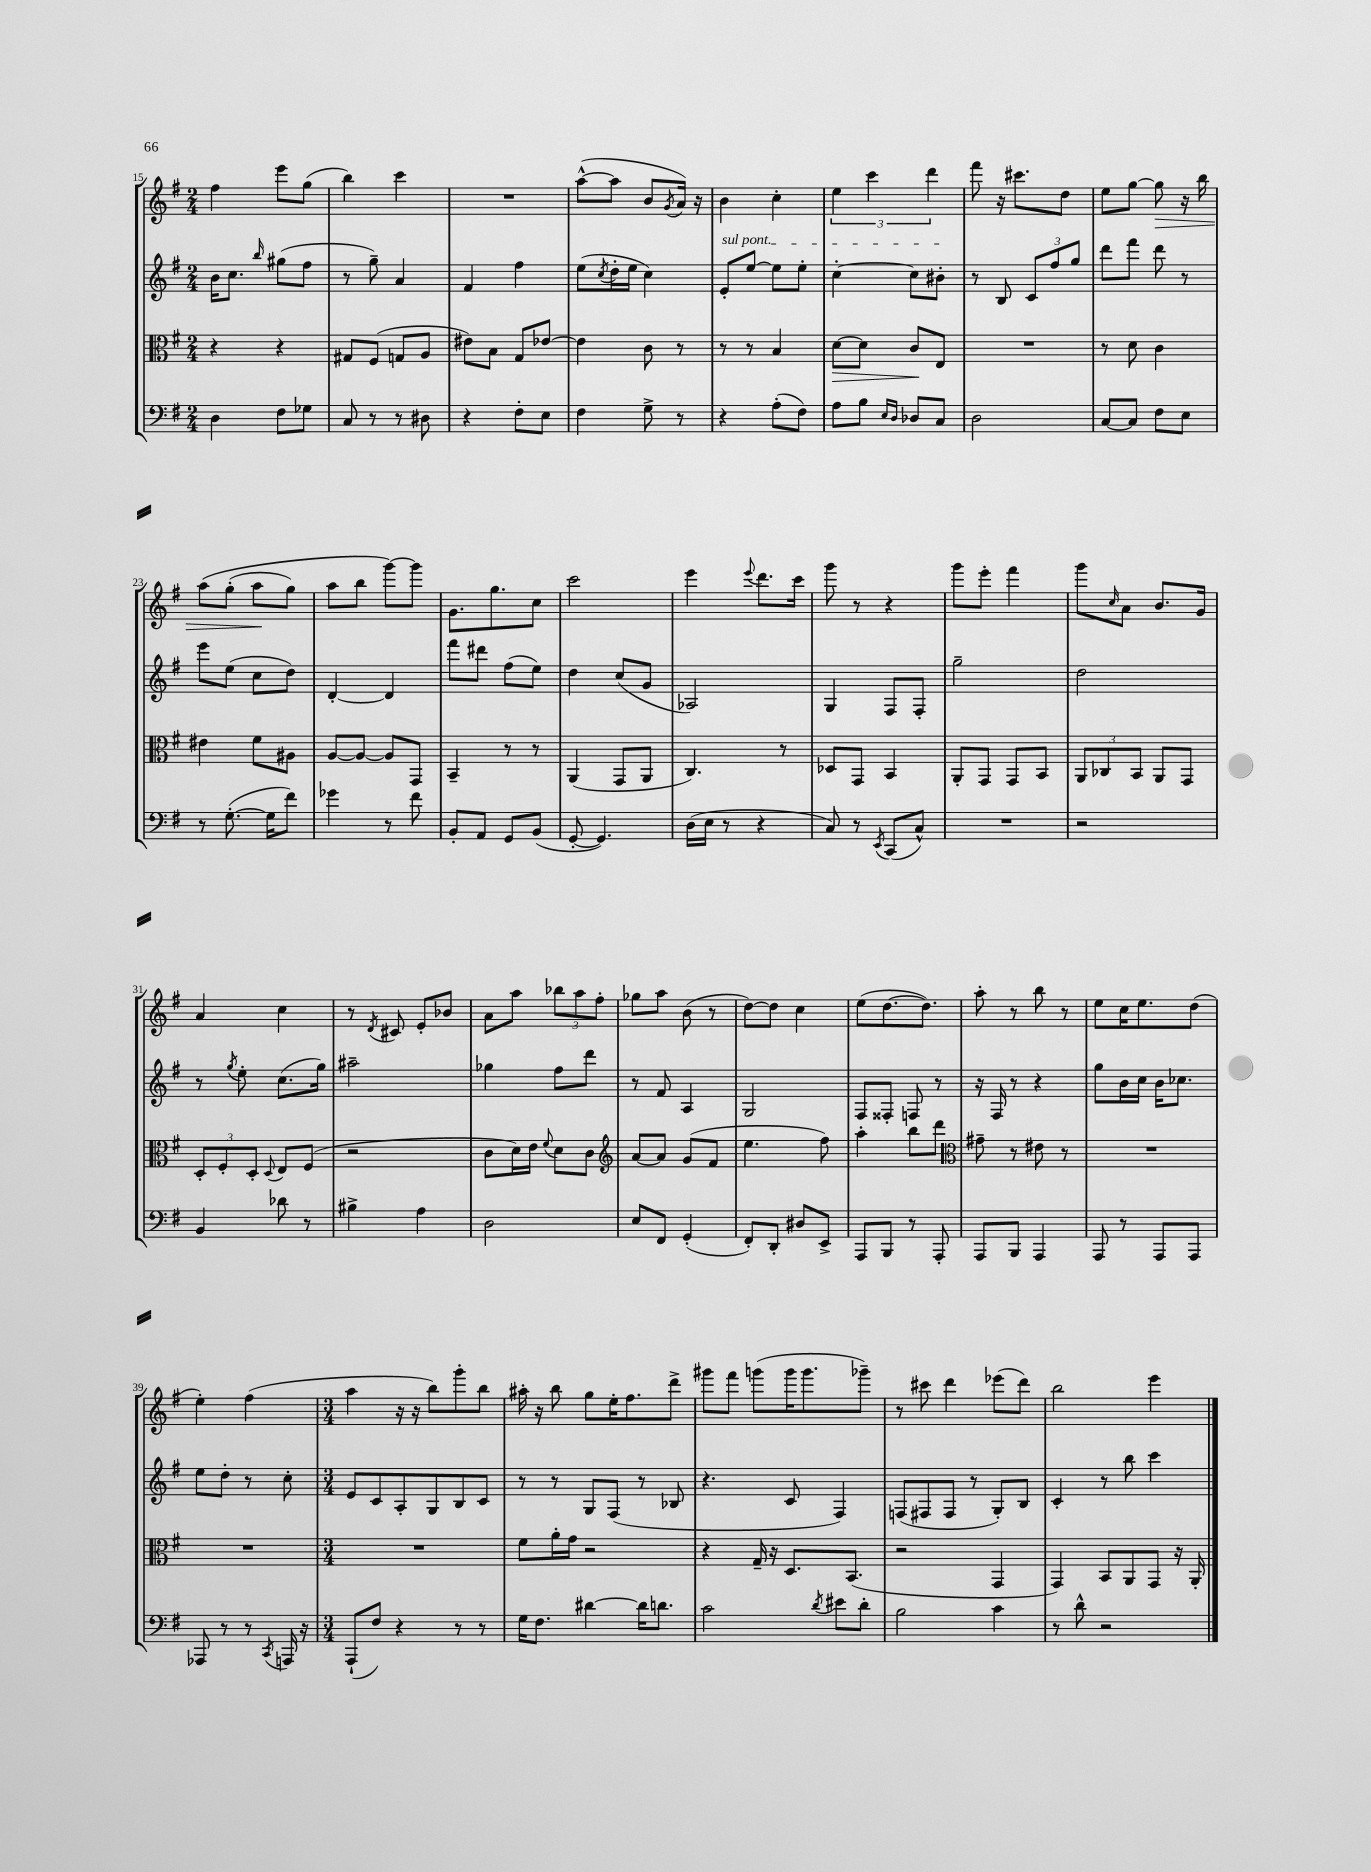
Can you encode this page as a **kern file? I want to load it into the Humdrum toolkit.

**kern	**kern	**dynam	**kern	**kern	**dynam
*part4	*part3	*part3	*part2	*part1	*part1
*staff4	*staff3	*staff3	*staff2	*staff1	*staff1
*clefF4	*clefC3	*	*clefG2	*clefG2	*
*k[f#]	*k[f#]	*	*k[f#]	*k[f#]	*
*M2/4	*M2/4	*	*M2/4	*M2/4	*
=15	=15	=15	=15	=15	=15
4D\	4r	.	16b\KL	4ff#\	.
.	.	.	8.cc\J	.	.
.	.	.	16qqbb/	.	.
8F#\L	4r	.	(8gg#X\L	8eee\L	.
8G-X\J	.	.	8ff#\J	(8gg\J	.
=16	=16	=16	=16	=16	=16
8C/	8G#X/L	.	8r	4bb\)	.
8r	(8F#/J	.	8gg~\)	.	.
8r	8Gn/L	.	4a/	4ccc\	.
8D#X\	8A/J	.	.	.	.
=17	=17	=17	=17	=17	=17
4r	8e#X\L)	.	4f#/	2r	.
.	8B\J	.	.	.	.
8F#'\L	8G/L	.	4ff#\	.	.
8E\J	[8e-X/J	.	.	.	.
=18	=18	=18	=18	=18	=18
4F#\	4e-\]	.	(8ee\L	([8aa^^\L	.
.	.	.	8qcc/	.	.
.	.	.	16dd'\L	8aa\J]	.
.	.	.	16ee\JJ	.	.
8G^\	8c\	.	4cc\)	8b/L	.
.	.	.	.	8qg/	.
8r	8r	.	.	16a/Jk)	.
.	.	.	.	16r	.
=19	=19	=19	=19	=19	=19
!	!	!	!LO:TX:a:i:t=sul pont.	!	!
4r	8r	.	8e'/L	4b\	.
.	8r	.	[8ee/J	.	.
(8A'\L	4B/	.	8ee\L]	4cc'\	.
8F#\J)	.	.	8ee'\J	.	.
=20	=20	=20	=20	=20	=20
!	!	!LO:HP:b	!	!	!
8A\L	[8d\L	>	[4cc'\	6ee\	.
8B\J	8d\J]	.	.	.	.
.	.	.	.	6ccc\	.
16qqE/LL	.	.	.	.	.
16qqD/JJ	.	.	.	.	.
8D-X/L	8c/L	.	8cc\L]	.	.
.	.	.	.	6ddd\	.
8C/J	8E/J	]	8b#X'\J	.	.
=21	=21	=21	=21	=21	=21
2D\	2r	.	8r	8fff#\	.
.	.	.	8B/	16r	.
.	.	.	.	8.ccc#X\L	.
.	.	.	12c/L	.	.
.	.	.	12ff#/	.	.
.	.	.	.	8dd\J	.
.	.	.	12gg/J	.	.
=22	=22	=22	=22	=22	=22
[8C/L	8r	.	8ddd\L	8ee\L	.
8C/J]	8d\	.	8fff#\J	[8gg\J	.
!	!	!	!	!	!LO:HP:b
8F#\L	4c\	.	8ddd\	8gg\]	>
8E\J	.	.	8r	16r	.
.	.	.	.	16bb\	.
!!LO:LB:g=z
=23	=23	=23	=23	=23	=23
8r	4e#X\	.	8eee\L	(8aa\L	.
([8.G'\	.	.	(8ee\J	(8gg'\J	.
.	8f#\L	.	8cc\L	8aa\L	.
16G\KL]	.	.	.	.	.
8f#\J)	8A#X\J	.	8dd\J)	8gg\J)	]
=24	=24	=24	=24	=24	=24
4g-X\	[8A/L	.	[4d'/	8aa\L	.
.	8A/J_	.	.	8bb\J	.
8r	8A/L]	.	4d/]	[8ggg\L)	.
8f#\	8GG/J	.	.	8ggg\J]	.
=25	=25	=25	=25	=25	=25
8BB'/L	4BB~/	.	8fff#\L	8.g\L	.
8AA/J	.	.	8ddd#X\J	.	.
.	.	.	.	8.gg\	.
8GG/L	8r	.	(8ff#\L	.	.
(8BB/J	8r	.	8ee\J)	8cc\J	.
=26	=26	=26	=26	=26	=26
[8GG'/	(4AA/	.	4dd\	2ccc\	.
4.GG/])	.	.	.	.	.
.	8GG/L	.	(8cc/L	.	.
.	8AA/J	.	8g/J	.	.
=27	=27	=27	=27	=27	=27
(16D\LL	4.C/)	.	2A-X/)	4eee\	.
16E\JJ	.	.	.	.	.
8r	.	.	.	.	.
.	.	.	.	8qqeee/	.
4r	.	.	.	8.ddd\L	.
.	8r	.	.	.	.
.	.	.	.	16ccc\Jk	.
=28	=28	=28	=28	=28	=28
8C/)	8D-X/L	.	4G/	8ggg\	.
8r	8GG/J	.	.	8r	.
8qEE/	.	.	.	.	.
(8CC/L	4BB/	.	8F#/L	4r	.
8C^^/J)	.	.	8F#'/J	.	.
=29	=29	=29	=29	=29	=29
2r	8AA'/L	.	2gg~\	8ggg\L	.
.	8GG/J	.	.	8eee'\J	.
.	8GG/L	.	.	4fff#\	.
.	8BB/J	.	.	.	.
=30	=30	=30	=30	=30	=30
2r	12AA/L	.	2dd\	8ggg\L	.
.	12C-X/	.	.	.	.
.	.	.	.	16qqcc/	.
.	.	.	.	8a\J	.
.	12BB/J	.	.	.	.
.	8AA/L	.	.	8.b/L	.
.	8GG/J	.	.	.	.
.	.	.	.	16g/Jk	.
!!LO:LB:g=z
=31	=31	=31	=31	=31	=31
4BB/	12D'/L	.	8r	4a/	.
.	12F#'/	.	.	.	.
.	.	.	8qgg/	.	.
.	.	.	8ee'\	.	.
.	12D'/J	.	.	.	.
.	8qqD/	.	.	.	.
8d-X\	8E/L	.	(8.cc\L	4cc\	.
8r	(8F#/J	.	.	.	.
.	.	.	16gg\Jk)	.	.
=32	=32	=32	=32	=32	=32
4B#X^\	2r	.	2aa#X~\	8r	.
.	.	.	.	8qd/	.
.	.	.	.	8c#X/	.
4A\	.	.	.	8e'/L	.
.	.	.	.	8b-X/J	.
=33	=33	=33	=33	=33	=33
2D\	8c\L	.	4gg-X\	8a\L	.
.	16d\L)	.	.	8aa\J	.
.	16e\JJ	.	.	.	.
.	8qqf#/	.	.	.	.
.	8d\L	.	8ff#\L	12bb-X\L	.
.	.	.	.	12aa\	.
.	8c\J	.	8ddd\J	.	.
.	.	.	.	12ff#'\J	.
=34	=34	=34	=34	=34	=34
*	*clefG2	*	*	*	*
8E/L	[8a/L	.	8r	8gg-X\L	.
8FF#/J	8a/J]	.	8f#/	8aa\J	.
(4GG'/	(8g/L	.	4A/	(8b\	.
.	8f#/J	.	.	8r	.
=35	=35	=35	=35	=35	=35
8FF#'/L)	4.ee\	.	2G/	[8dd\L)	.
8DD'/J	.	.	.	8dd\J]	.
8D#X/L	.	.	.	4cc\	.
8EE^/J	8ff#\)	.	.	.	.
=36	=36	=36	=36	=36	=36
8AAA/L	4aa'\	.	8F#/L	(8ee\L	.
8BBB/J	.	.	8F##X'/J	[8.dd\	.
8r	8bb\L	.	8Fn/	.	.
.	.	.	.	8.dd\J])	.
8AAA'/	8ddd\J	.	8r	.	.
=37	=37	=37	=37	=37	=37
*	*clefC3	*	*	*	*
8AAA/L	8g#X~\	.	16r	8aa'\	.
.	.	.	16F#/	.	.
8BBB/J	8r	.	8r	8r	.
4AAA/	8e#X\	.	4r	8bb\	.
.	8r	.	.	8r	.
=38	=38	=38	=38	=38	=38
8AAA/	2r	.	8gg\L	8ee\L	.
8r	.	.	16b\L	16cc\K	.
.	.	.	16cc\JJ	8.ee\	.
8AAA/L	.	.	16b\KL	.	.
.	.	.	8.cc-X\J	.	.
8AAA/J	.	.	.	(8dd\J	.
!!LO:LB:g=z
=39	=39	=39	=39	=39	=39
8AAA-X/	2r	.	8ee\L	4ee'\)	.
8r	.	.	8dd'\J	.	.
8r	.	.	8r	(4ff#\	.
8qCC/	.	.	.	.	.
16AAAn/	.	.	8cc'\	.	.
16r	.	.	.	.	.
=40	=40	=40	=40	=40	=40
*M3/4	*M3/4	*	*M3/4	*M3/4	*
(8AAA`/L	2.r	.	8e/L	4aa\	.
8F#/J)	.	.	8c/	.	.
4r	.	.	8A'/	16r	.
.	.	.	.	16r	.
.	.	.	8G/	8bb\L)	.
8r	.	.	8B/	8ggg'\	.
8r	.	.	8c/J	8bb\J	.
=41	=41	=41	=41	=41	=41
16G\KL	8f#\L	.	8r	16aa#X'\	.
8.F#\J	.	.	.	16r	.
.	16a'\L	.	8r	8bb\	.
.	16g\JJ	.	.	.	.
[4d#X\	2r	.	8G/L	8gg\L	.
.	.	.	(8F#/J	16ee'\K	.
.	.	.	.	8.ff#\	.
16d#\KL]	.	.	8r	.	.
8.dn\J	.	.	.	.	.
.	.	.	8B-X/	8ddd^\J	.
=42	=42	=42	=42	=42	=42
2c\	4r	.	4.r	8ggg#X\L	.
.	.	.	.	8fff#\J	.
.	16G~/	.	.	(8gggn\L	.
.	16r	.	.	.	.
.	8.D/L	.	8c/	16ggg\K	.
.	.	.	.	8.ggg\	.
8qd/	.	.	.	.	.
8e#X\L	.	.	4F#/)	.	.
.	(8.BB/J	.	.	.	.
8d'\J	.	.	.	8ggg-X~\J)	.
=43	=43	=43	=43	=43	=43
2B\	2r	.	(8Fn/L	8r	.
.	.	.	8F#X/	8ccc#X\	.
.	.	.	8F#/J	4ddd\	.
.	.	.	8r	.	.
4c\	4GG/	.	8G'/L)	(8eee-X\L	.
.	.	.	8B/J	8ddd\J)	.
=44	=44	=44	=44	=44	=44
8r	4GG/)	.	4c'/	2bb\	.
8d^^\	.	.	.	.	.
2r	8BB/L	.	8r	.	.
.	8AA/	.	8bb\	.	.
.	8GG/J	.	4ccc\	4eee\	.
.	16r	.	.	.	.
.	16AA'/	.	.	.	.
==	==	==	==	==	==
*-	*-	*-	*-	*-	*-
